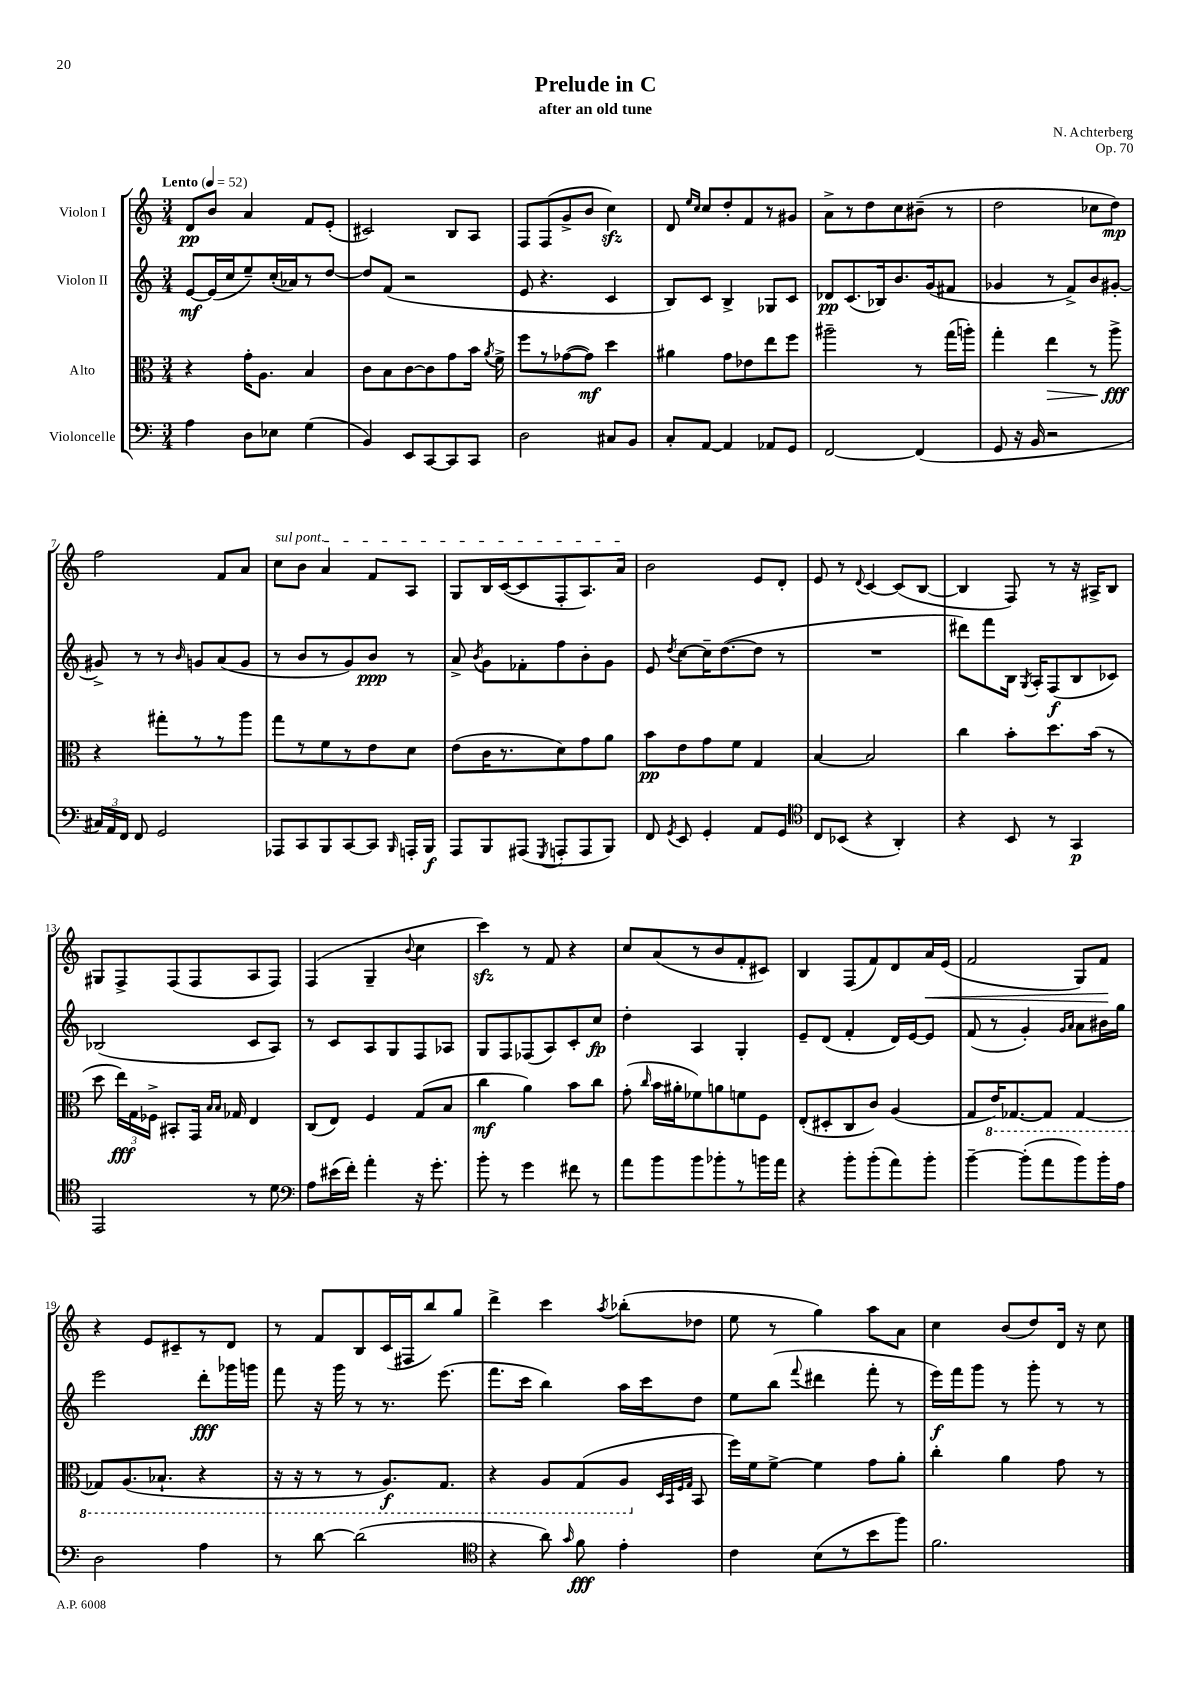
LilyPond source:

\header { title = "Prelude in C" composer = "N. Achterberg" subtitle = "after an old tune" opus = "Op. 70" }
<<
\new StaffGroup <<
\new Staff = "s0" \with { instrumentName = "Violon I" } {
    \clef treble \key c \major \numericTimeSignature \time 3/4 \tempo "Lento" 4 = 52
    \autoBeamOff d'8[\pp b'8] a'4 f'8[ e'8]-.( |
    cis'2) b8[ a8] |
    f8[ f8( g'8-> b'8] c''4\sfz) |
    d'8 \grace { e''16[ c''16] } c''8[ d''8-. f'8 r8 gis'8] |
    a'8[-> r8 d''8 c''8 bis'8]--( r8 |
    d''2 ces''8[ d''8]\mp) |
    f''2 f'8[ a'8] |
    \once \override TextSpanner.bound-details.left.text = \markup { \italic "sul pont." } c''8[\startTextSpan b'8] a'4 f'8[ a8] |
    g8[ b16 c'16~( c'8 f8-. a8.) a'16]\stopTextSpan |
    b'2 e'8[ d'8]-. |
    e'8 r8 \appoggiatura { d'8 } c'4~ c'8[( b8]~ |
    b4 f8) r8 r16 ais16[-> b8] |
    gis8[ f8-> f8( f8 a8 f8]) |
    f4( g4-- \appoggiatura { b'8 } c''4 |
    c'''4\sfz) r8 f'8 r4 |
    c''8[ a'8( r8 b'8 f'8-. cis'8]) |
    b4 f8[( f'8) d'8 a'16\< e'16]( |
    f'2 g8[) f'8]\! |
    r4 e'8[ cis'8-- r8 d'8] |
    r8 f'8[ b8 c'16( fis16 b''8) g''8] |
    d'''4-> c'''4 \acciaccatura { a''8 } bes''8[-.( des''8] |
    e''8 r8 g''4) a''8[ a'8] |
    c''4 b'8[( d''8) d'16] r16 c''8 \bar "|." |
}
\new Staff = "s1" \with { instrumentName = "Violon II" } {
    \clef treble \key c \major \numericTimeSignature \time 3/4
    \autoBeamOff e'8[~\mf e'16( c''16 e''8--) c''16-.( aes'16) r8 d''8]~ |
    d''8[ f'8]( r2 |
    e'8 r4. c'4 |
    b8[) c'8] b4-> ges8[ c'8] |
    des'8[\pp c'8.( bes16) b'8. g'16( fis'8] |
    ges'4 r8 f'8[->) b'8 gis'8]~-. |
    gis'8-> r8 r8 \grace { b'16 } g'8[ a'8( g'8] |
    r8 b'8[ r8 g'8) b'8]\ppp r8 |
    a'8-> \acciaccatura { b'8 } g'8[ fes'8-. f''8 b'8-. g'8] |
    e'8 \acciaccatura { d''8 } c''8[~ c''16-- d''8.~( d''8] r8 |
    R2. |
    dis'''8[) f'''8 b16] \acciaccatura { g8 } a16[-. f8\f( b8 ces'8]) |
    bes2( c'8[ a8]) |
    r8 c'8[ a8 g8 f8 aes8] |
    g8[ f8 fes8( a8) c'8-. c''8]\fp |
    d''4-. a4 g4-. |
    e'8[-- d'8]( f'4-. d'16[) e'16~ e'8] |
    f'8( r8 g'4-.) \grace { g'16[ a'16] } a'8[ bis'16 g''16] |
    e'''2 d'''8[-.\fff ges'''16 g'''16] |
    f'''8 r16 g'''16 r8 r8. e'''8.( |
    f'''8.[ c'''16] b''4) a''16[ c'''16 d''8] |
    e''8[ b''8]( \appoggiatura { f'''8 } dis'''4 f'''8-. r8 |
    e'''16[\f) f'''16 g'''8] r8 g'''8-. r8 r8 \bar "|." |
}
\new Staff = "s2" \with { instrumentName = "Alto" } {
    \clef alto \key c \major \numericTimeSignature \time 3/4
    \autoBeamOff r4 g'16[-. a8.] b4 |
    c'8[ b8 c'8~ c'8 g'8 b'16] \acciaccatura { a'8 } f'16-> |
    f''8[ r8 ges'8~( ges'8]\mf) d''4 |
    ais'4 g'8[ ees'8 e''8 f''8] |
    ais''2-- r8 g''16[( a''16]-.) |
    g''4-. e''4\> r8 a''8->\fff\! |
    r4 gis''8[-. r8 r8 a''8] |
    g''8[ r8 f'8 r8 e'8 d'8] |
    e'8[( c'16 r8. d'8) g'8 a'8] |
    b'8[\pp e'8 g'8 f'8] g4 |
    b4~ b2 |
    c''4 b'8[-. d''8. b'16]( r8 |
    d''8 \tuplet 3/2 { e''16[\fff) g16 fes16]-> } bis,8[-. g,16] \grace { b16[ b16] } ges16 e4 |
    c8[( e8]) f4 g8[( b8] |
    c''4\mf a'4) b'8[ c''8] |
    g'8-.( \grace { c''16 } b'16[ ais'16-. fes'8) a'8 f'8 f8] |
    e8[-.( dis8-. c8 c'8]) a4( |
    g8[ \ottava #-1 e16) ges,8.~ ges,8] ges,4~ |
    ges,8[ a,8.( bes,8.]-! r4 |
    r16 r16 r8 r8 a,8.[\f) g,8.] |
    r4 a,8[ g,8( a,8] \ottava #0 \grace { d32[ b,32 f32 g32] } b,8 |
    f''16[) f'16 f'8]~-> f'4 g'8[ a'8]-. |
    c''4-. a'4 g'8 r8 \bar "|." |
}
\new Staff = "s3" \with { instrumentName = "Violoncelle" } {
    \clef bass \key c \major \numericTimeSignature \time 3/4
    \autoBeamOff a4 d8[ ees8] g4( |
    b,4) e,8[ c,8~ c,8 c,8] |
    d2 cis8[ b,8] |
    c8[-. a,8]~ a,4 aes,8[ g,8] |
    f,2~ f,4( |
    g,8 r16 b,16 r2 |
    \tuplet 3/2 { cis16[) a,16 f,16] } f,8 g,2 |
    aes,,8[ c,8 b,,8 c,8~ c,8] \grace { b,,16 } a,,16[-. b,,16]\f |
    a,,8[ b,,8 ais,,8]( \acciaccatura { g,,8 } a,,8[-. a,,8 b,,8]) |
    f,8 \acciaccatura { g,8 } e,8 g,4-. a,8[ g,8] |
    \clef tenor c8[ bes,8]( r4 a,4-.) |
    r4 b,8 r8 g,4\p |
    e,2 r8 d'8 |
    \clef bass a8[ eis'16( f'16]-.) a'4-. r16 g'8.-. |
    b'8-. r8 g'4 fis'8 r8 |
    a'8[ b'8 b'8 bes'8-. r8 b'16 a'16] |
    r4 b'8[-. b'8-.( a'8) b'8]-. |
    b'4~-- b'8[-.( a'8 b'8) b'16-. a16] |
    d2 a4 |
    r8 d'8~ d'2( |
    \clef tenor r4 a'8) \grace { g'16 } f'8\fff e'4-. |
    c'4 b8[( r8 b'8 f''8]) |
    f'2. \bar "|." |
}
>>
>>
